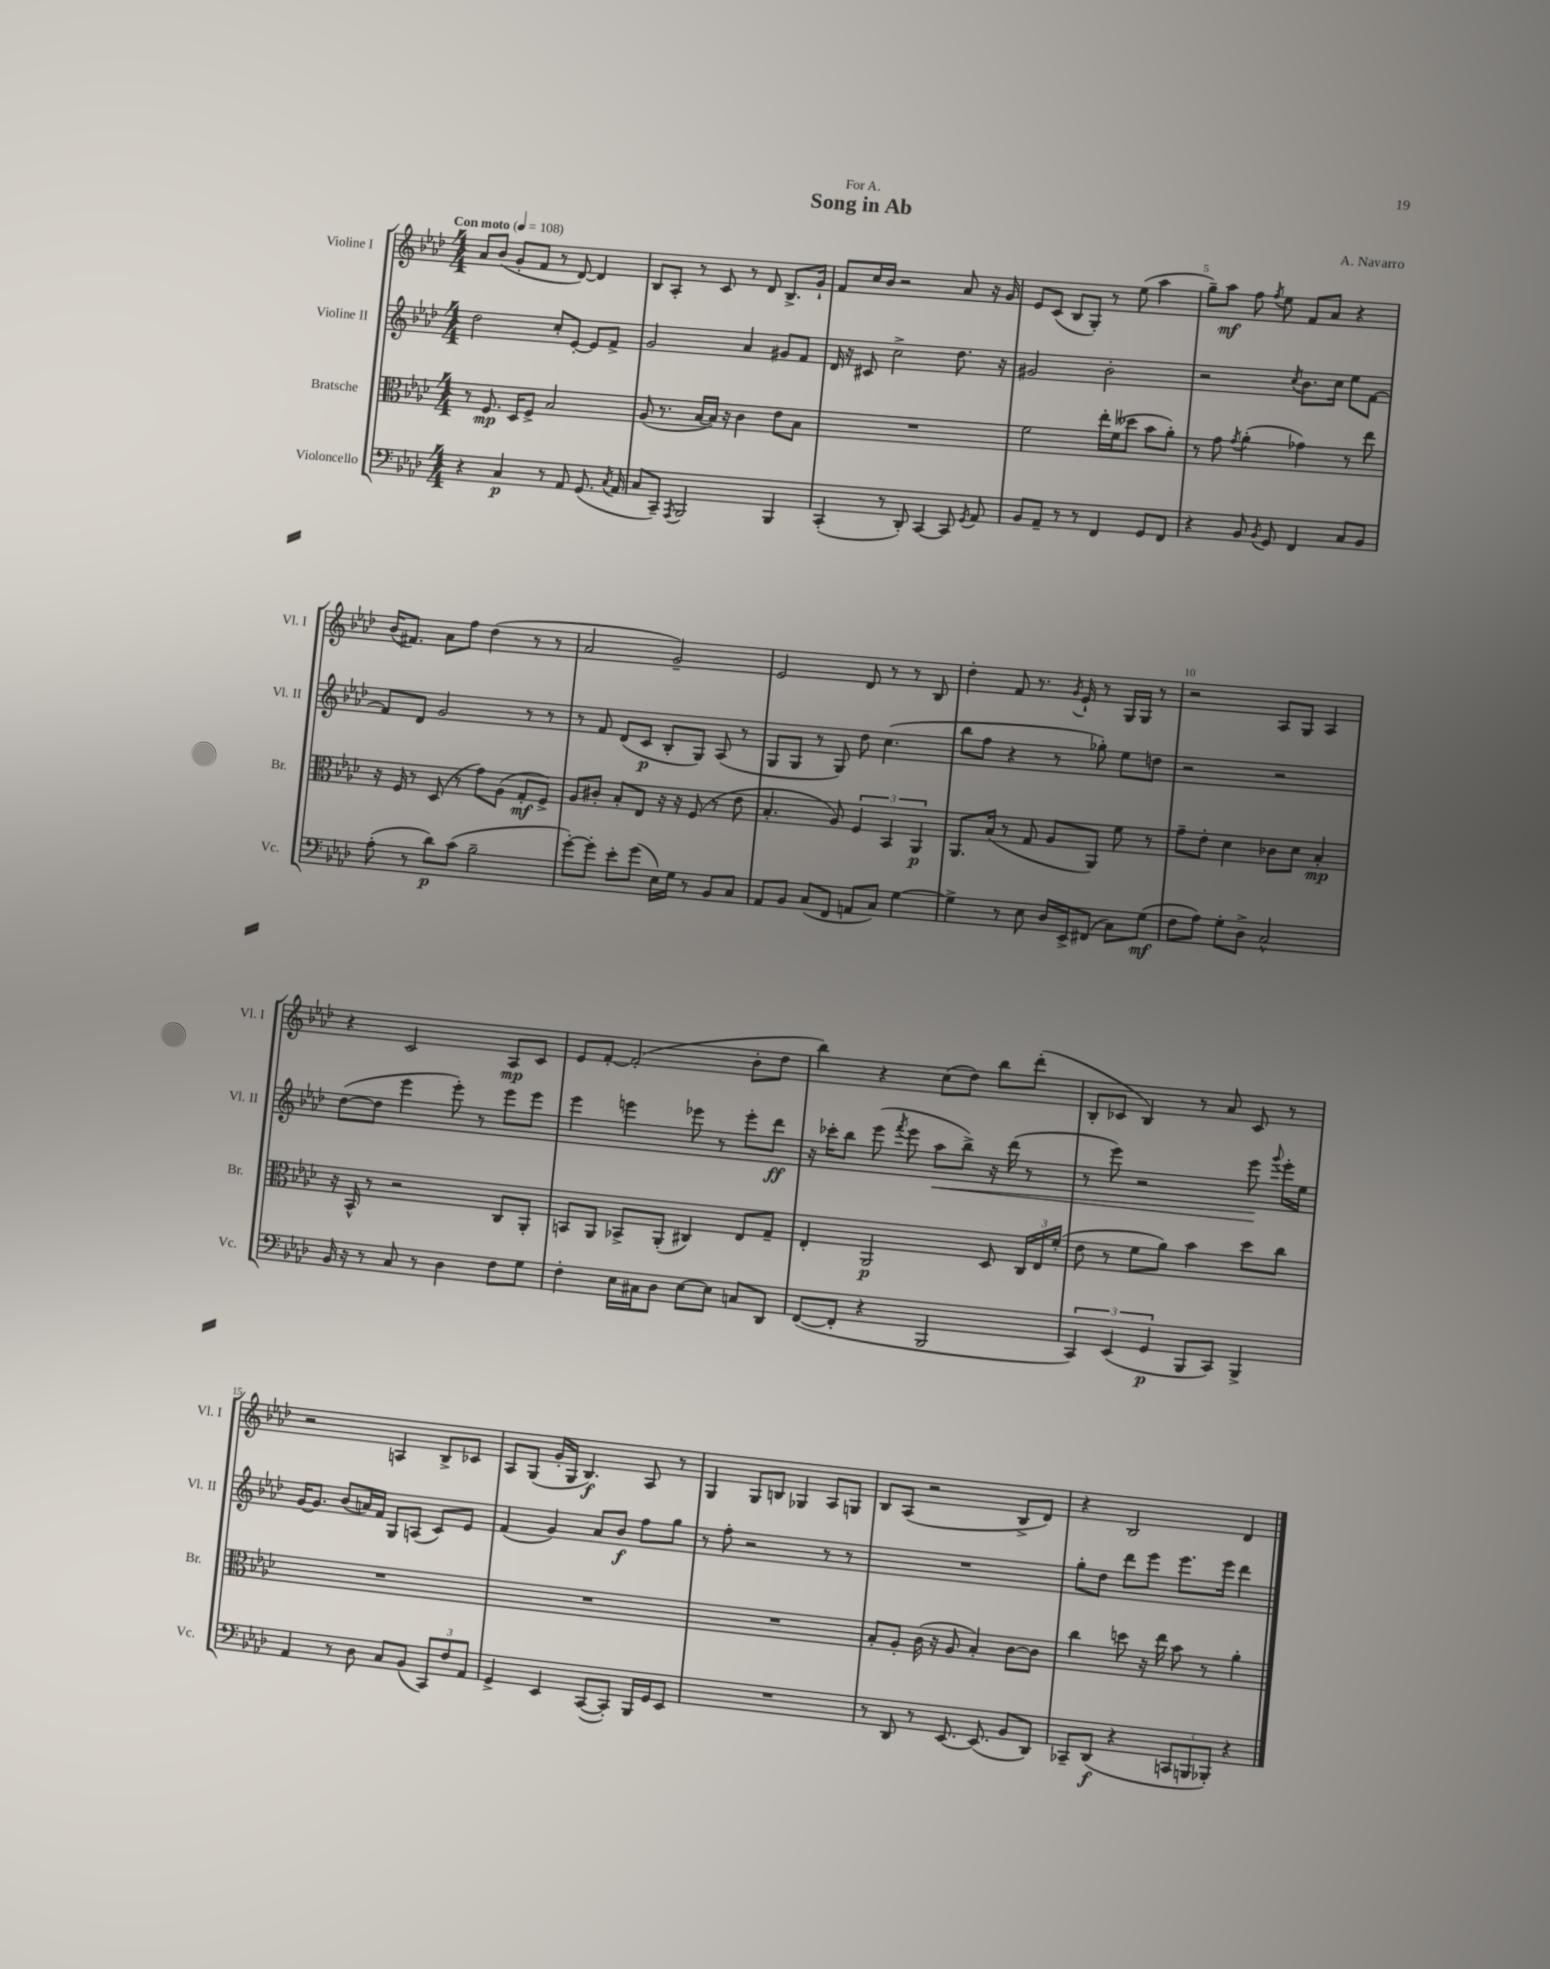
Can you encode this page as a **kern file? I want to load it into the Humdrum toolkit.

**kern	**dynam	**kern	**dynam	**kern	**dynam	**kern	**dynam
*part4	*part4	*part3	*part3	*part2	*part2	*part1	*part1
*staff4	*staff4	*staff3	*staff3	*staff2	*staff2	*staff1	*staff1
*I"Violoncello	*	*I"Bratsche	*	*I"Violine II	*	*I"Violine I	*
*I'Vc.	*	*I'Br.	*	*I'Vl. II	*	*I'Vl. I	*
*clefF4	*	*clefC3	*	*clefG2	*	*clefG2	*
*k[b-e-a-d-]	*	*k[b-e-a-d-]	*	*k[b-e-a-d-]	*	*k[b-e-a-d-]	*
*M4/4	*	*M4/4	*	*M4/4	*	*M4/4	*
*MM108	*	*MM108	*	*MM108	*	*MM108	*
=1	=1	=1	=1	=1	=1	=1	=1
!	!	!	!	!	!	!LO:TX:a:B:t=Con moto	!
4r	.	8r	.	2dd-\	.	8a-/L	.
.	.	8.F/	mp	.	.	(8b-/J	.
4C/	p	.	.	.	.	8g'/L	.
.	.	16D-/KL	.	.	.	.	.
.	.	8F^/J	.	.	.	8f/J	.
8r	.	2B-/	.	8cc'/L	.	8r	.
8AA-/	.	.	.	[8e-'/J	.	[8d-/)	.
(8.GG/	.	.	.	8e-/L]	.	4d-/]	.
.	.	.	.	8f^/J	.	.	.
8qC/	.	.	.	.	.	.	.
16AA-/	.	.	.	.	.	.	.
=2	=2	=2	=2	=2	=2	=2	=2
8C/L	.	(8A-/	.	2g/	.	8B-/L	.
8CC~/J)	.	8.r	.	.	.	8A-'/J	.
8qAAA-/	.	.	.	.	.	.	.
2BBB-/	.	.	.	.	.	8r	.
.	.	[16B-/LL	.	.	.	.	.
.	.	16B-/JJ])	.	.	.	8c/	.
.	.	16r	.	.	.	.	.
.	.	4c\	.	4a-/	.	8r	.
.	.	.	.	.	.	8d-/	.
4BBB-/	.	8e-\L	.	8g#X/L	.	8.B-^/L	.
.	.	8B-\J	.	8f/J	.	.	.
.	.	.	.	.	.	16g`/Jk	.
=3	=3	=3	=3	=3	=3	=3	=3
(4CC'/	.	1r	.	16d-/	.	8f/L	.
.	.	.	.	16r	.	.	.
.	.	.	.	8c#X/	.	16cc/L	.
.	.	.	.	.	.	16b-/JJ	.
8r	.	.	.	2cc^\	.	2r	.
8DD-'/)	.	.	.	.	.	.	.
[4CC/	.	.	.	.	.	.	.
8CC/]	.	.	.	8.dd-\	.	8a-/	.
8qGG/	.	.	.	.	.	.	.
8AA-/	.	.	.	.	.	16r	.
.	.	.	.	16r	.	16g/	.
=4	=4	=4	=4	=4	=4	=4	=4
8BB-/L	.	2f\	.	2g#X/	.	8e-/L	.
8AA-~/J	.	.	.	.	.	(8c/J	.
8r	.	.	.	.	.	8B-/L	.
8r	.	.	.	.	.	8G'/J)	.
4FF/	.	16ee-'\LL	.	2b-'\	.	8r	.
.	.	(16f\J	.	.	.	.	.
.	.	8dd--X\J	.	.	.	(8ee-\	.
8GG/L	.	8b-\L	.	.	.	4aa-\	.
8FF/J	.	8a-'\J)	.	.	.	.	.
=5	=5	=5	=5	=5	=5	=5	=5
4r	.	8r	.	2r	.	8gg~\L)	.
.	.	8g\	.	.	.	8aa-\J	mf
.	.	8qg/	.	.	.	.	.
8BB-/	.	(4a-'\	.	.	.	8ff\	.
8qBB-/	.	.	.	.	.	8qff/	.
8GG/	.	.	.	.	.	8ee-\	.
.	.	.	.	8qcc/	.	.	.
4FF/	.	4g-X\)	.	8.b-\L	.	8f/L	.
.	.	.	.	.	.	8a-/J	.
.	.	.	.	16cc\Jk	.	.	.
8C/L	.	8r	.	8ee-\L	.	4r	.
8BB-/J	.	8ee-\	.	[8f\J	.	.	.
!!LO:LB:g=z
=6	=6	=6	=6	=6	=6	=6	=6
(8A-'\	.	16r	.	8f/L]	.	(16b-/KL	.
.	.	16F/	.	.	.	8.f#X/J)	.
8r	.	8r	.	8d-/J	.	.	.
8d-\L)	p	(8D-/	.	2g/	.	8a-\L	.
(8c\J	.	8r	.	.	.	8ff\J	.
2B-~\	.	8g\L)	.	.	.	(4dd-\	.
.	.	(8A-\J	.	.	.	.	.
.	.	8G'/L	mf	8r	.	8r	.
.	.	8F^/J)	.	8r	.	8r	.
=7	=7	=7	=7	=7	=7	=7	=7
[8g'\L)	.	8A-/L	.	8r	.	2a-/	.
8g'\J]	.	8c#X'/J	.	8f/	.	.	.
8e-'\L	.	8B-'/L	.	(8d-/L	.	.	.
(8g\J	.	8E-/J	.	8c/J	p	.	.
16E-\LL)	.	16r	.	8B-'/L	.	2g~/)	.
16G\JJ	.	16r	.	.	.	.	.
8r	.	(8F/	.	8G/J)	.	.	.
8BB-/L	.	8r	.	(8A-/	.	.	.
8C/J	.	8e-\	.	8r	.	.	.
=8	=8	=8	=8	=8	=8	=8	=8
8AA-/L	.	4.B-'/	.	8G/L	.	2e-/	.
8BB-/J	.	.	.	8G/J	.	.	.
(8C/L	.	.	.	8r	.	.	.
8FF/J	.	8A-/)	.	8G/)	.	.	.
8AAn/L	.	6F/	.	8dd-\	.	8d-/	.
8C/J)	.	.	.	(4.cc\	.	8r	.
.	.	6BB-/	.	.	.	.	.
[4G\	.	.	.	.	.	8r	.
.	.	6AA-/	p	.	.	.	.
.	.	.	.	.	.	8B-/	.
=9	=9	=9	=9	=9	=9	=9	=9
4G^\]	.	8.AA-/L	.	8bb-\L	.	4dd-'\	.
.	.	.	.	8ff\J	.	.	.
.	.	(16B-/Jk	.	.	.	.	.
8r	.	8r	.	4r	.	8f/	.
8E-\	.	8G/	.	.	.	8.r	.
16D-/LL	.	8A-/L	.	8r	.	.	.
.	.	.	.	.	.	8qg/	.
16EE-^/J	.	.	.	.	.	16e-`/	.
(8FF#X/J	.	8AA-/J)	.	8gg-X'\)	.	8r	.
8C\L)	.	8f\	.	8ee-\L	.	16G/LL	.
.	.	.	.	.	.	16G/JJ	.
(8G\J	mf	8r	.	8ddn\J	.	8r	.
=10	=10	=10	=10	=10	=10	=10	=10
8F\L	.	8g~\L	.	2r	.	2r	.
8A-\J)	.	8e-'\J	.	.	.	.	.
8G'\L	.	4d-\	.	.	.	.	.
8D-^\J	.	.	.	.	.	.	.
2C^^/	.	8c-X\L	.	2r	.	8A-/L	.
.	.	8d-\J	.	.	.	8G/J	.
.	.	4B-'/	mp	.	.	4A-/	.
!!LO:LB:g=z
=11	=11	=11	=11	=11	=11	=11	=11
16BB-/	.	16r	.	([8dd-\L	.	4r	.
16r	.	16BB-^^/	.	.	.	.	.
8r	.	8r	.	8dd-\J]	.	.	.
8C/	.	2r	.	4eee-\	.	2c/	.
8r	.	.	.	.	.	.	.
4D-\	.	.	.	8eee-'\)	.	.	.
.	.	.	.	8r	.	.	.
8F\L	.	8C/L	.	8eee-\L	.	8A-/L	mp
8G\J	.	8AA-'/J	.	8eee-\J	.	8c/J	.
=12	=12	=12	=12	=12	=12	=12	=12
4F'\	.	8BBn/L	.	4eee-\	.	8e-/L	.
.	.	8AA-/J	.	.	.	[8f'/J	.
16E-\LL	.	8BB-X^/L	.	4eeen\	.	(2f'/]	.
16C#X\J	.	.	.	.	.	.	.
8D-\J	.	(8AA-'/J	.	.	.	.	.
[8E-\L	.	4C#X/)	.	8eee-X\	.	.	.
8E-\J]	.	.	.	8r	.	.	.
8Cn/L	.	8E-/L	.	8eee-'\L	.	8b-'\L	.
8DD-/J	.	8G~/J	.	8ddd-\J	ff	8dd-\J	.
=13	=13	=13	=13	=13	=13	=13	=13
([8FF/L	.	4E-'/	.	16r	.	4bb-\)	.
.	.	.	.	16ccc-X'\KL	.	.	.
8FF'/J]	.	.	.	8bb-\J	.	.	.
4r	.	2AA-/	p	(8eee-\	.	4r	.
.	.	.	.	8qfff/	.	.	.
.	.	.	.	8eee-\	.	.	.
!	!	!	!	!	!LO:HP:b	!	!
2BBB-/	.	.	.	8aa-\L	<	(8cc\L	.
.	.	.	.	8bb-^\J)	.	8dd-\J)	.
.	.	8D-/	.	16r	.	8bb-\L	.
.	.	.	.	(16ddd-\	.	.	.
.	.	24C/LL	.	8r	.	(8ddd-'\J	.
.	.	24E-/	.	.	.	.	.
.	.	(24f'/JJ	.	.	.	.	.
=14	=14	=14	=14	=14	=14	=14	=14
6CC/)	.	8e-\	.	8r	.	8B-'/L	.
.	.	8r	.	8eee-\)	.	8c-X/J	.
(6EE-/	.	.	.	.	.	.	.
.	.	8f\L	.	2r	.	4B-/)	.
6GG/	p	.	.	.	.	.	.
.	.	8a-\J)	.	.	.	.	.
8BBB-/L	.	4b-\	.	.	.	8r	.
8CC/J)	.	.	.	.	.	8a-/	.
4BBB-^/	.	8dd-\L	.	8eee-\	.	8c-/	.
.	.	.	.	8qqggg/	.	.	.
.	.	8cc\J	.	16eee-'\LL	[	8r	.
.	.	.	.	16ee-\JJ	.	.	.
!!LO:LB:g=z
=15	=15	=15	=15	=15	=15	=15	=15
4AA-/	.	1r	.	[16g/KL	.	2r	.
.	.	.	.	8.g/J]	.	.	.
8r	.	.	.	(8b-/L	.	.	.
8D-\	.	.	.	16an/L)	.	.	.
.	.	.	.	16f/JJ	.	.	.
8C/L	.	.	.	8G/L	.	4An/	.
(8BB-/J	.	.	.	(8An/J	.	.	.
12CC/L)	.	.	.	8c/L)	.	8B-^/L	.
12F/	.	.	.	.	.	.	.
.	.	.	.	8e-/J	.	8c-X/J	.
12AA-/J	.	.	.	.	.	.	.
=16	=16	=16	=16	=16	=16	=16	=16
4GG^/	.	1r	.	(4f/	.	8A-/L	.
.	.	.	.	.	.	(8G/J	.
4EE-/	.	.	.	4g/)	.	16g'/LL	.
.	.	.	.	.	.	16G/JJ	.
.	.	.	.	.	.	4.B-/)	f
([8CC/L	.	.	.	8a-/L	.	.	.
8CC'/J])	.	.	.	8b-/J	f	.	.
16BBB-/LL	.	.	.	8ff\L	.	8A-/	.
16GG/J	.	.	.	.	.	.	.
8EE-/J	.	.	.	8gg\J	.	8r	.
=17	=17	=17	=17	=17	=17	=17	=17
1r	.	1r	.	8r	.	4G/	.
.	.	.	.	8ff'\	.	.	.
.	.	.	.	2r	.	8G/L	.
.	.	.	.	.	.	8Bn/J	.
.	.	.	.	.	.	4G-X/	.
.	.	.	.	8r	.	8A-/L	.
.	.	.	.	8r	.	8Gn/J	.
=18	=18	=18	=18	=18	=18	=18	=18
8r	.	8B-'/L	.	1r	.	8B-/L	.
8DD-/	.	8A-'/J	.	.	.	(8A-/J	.
8r	.	(16c\	.	.	.	2r	.
.	.	16r	.	.	.	.	.
[8.EE-/	.	8A-/	.	.	.	.	.
.	.	4B-'/)	.	.	.	.	.
(8.EE-/]	.	.	.	.	.	.	.
8BB-/L	.	[8c\L	.	.	.	8B-^/L	.
8DD-/J)	.	8c\J]	.	.	.	8d-/J)	.
=19	=19	=19	=19	=19	=19	=19	=19
8CC-X~/L	.	4cc\	.	8gg'\L	.	4r	.
(8DD-/J	f	.	.	8dd-\J	.	.	.
4r	.	8ddn\	.	8ddd-\L	.	2B-/	.
.	.	16r	.	8eee-\J	.	.	.
.	.	16ee-\	.	.	.	.	.
12CCn/L	.	8b-\	.	8.eee-\L	.	.	.
12BBBn/	.	.	.	.	.	.	.
.	.	8r	.	.	.	.	.
12BBB-X'/J)	.	.	.	.	.	.	.
.	.	.	.	16eee-\Jk	.	.	.
4r	.	4a-'\	.	4ddd-\	.	4d-/	.
==	==	==	==	==	==	==	==
*-	*-	*-	*-	*-	*-	*-	*-
